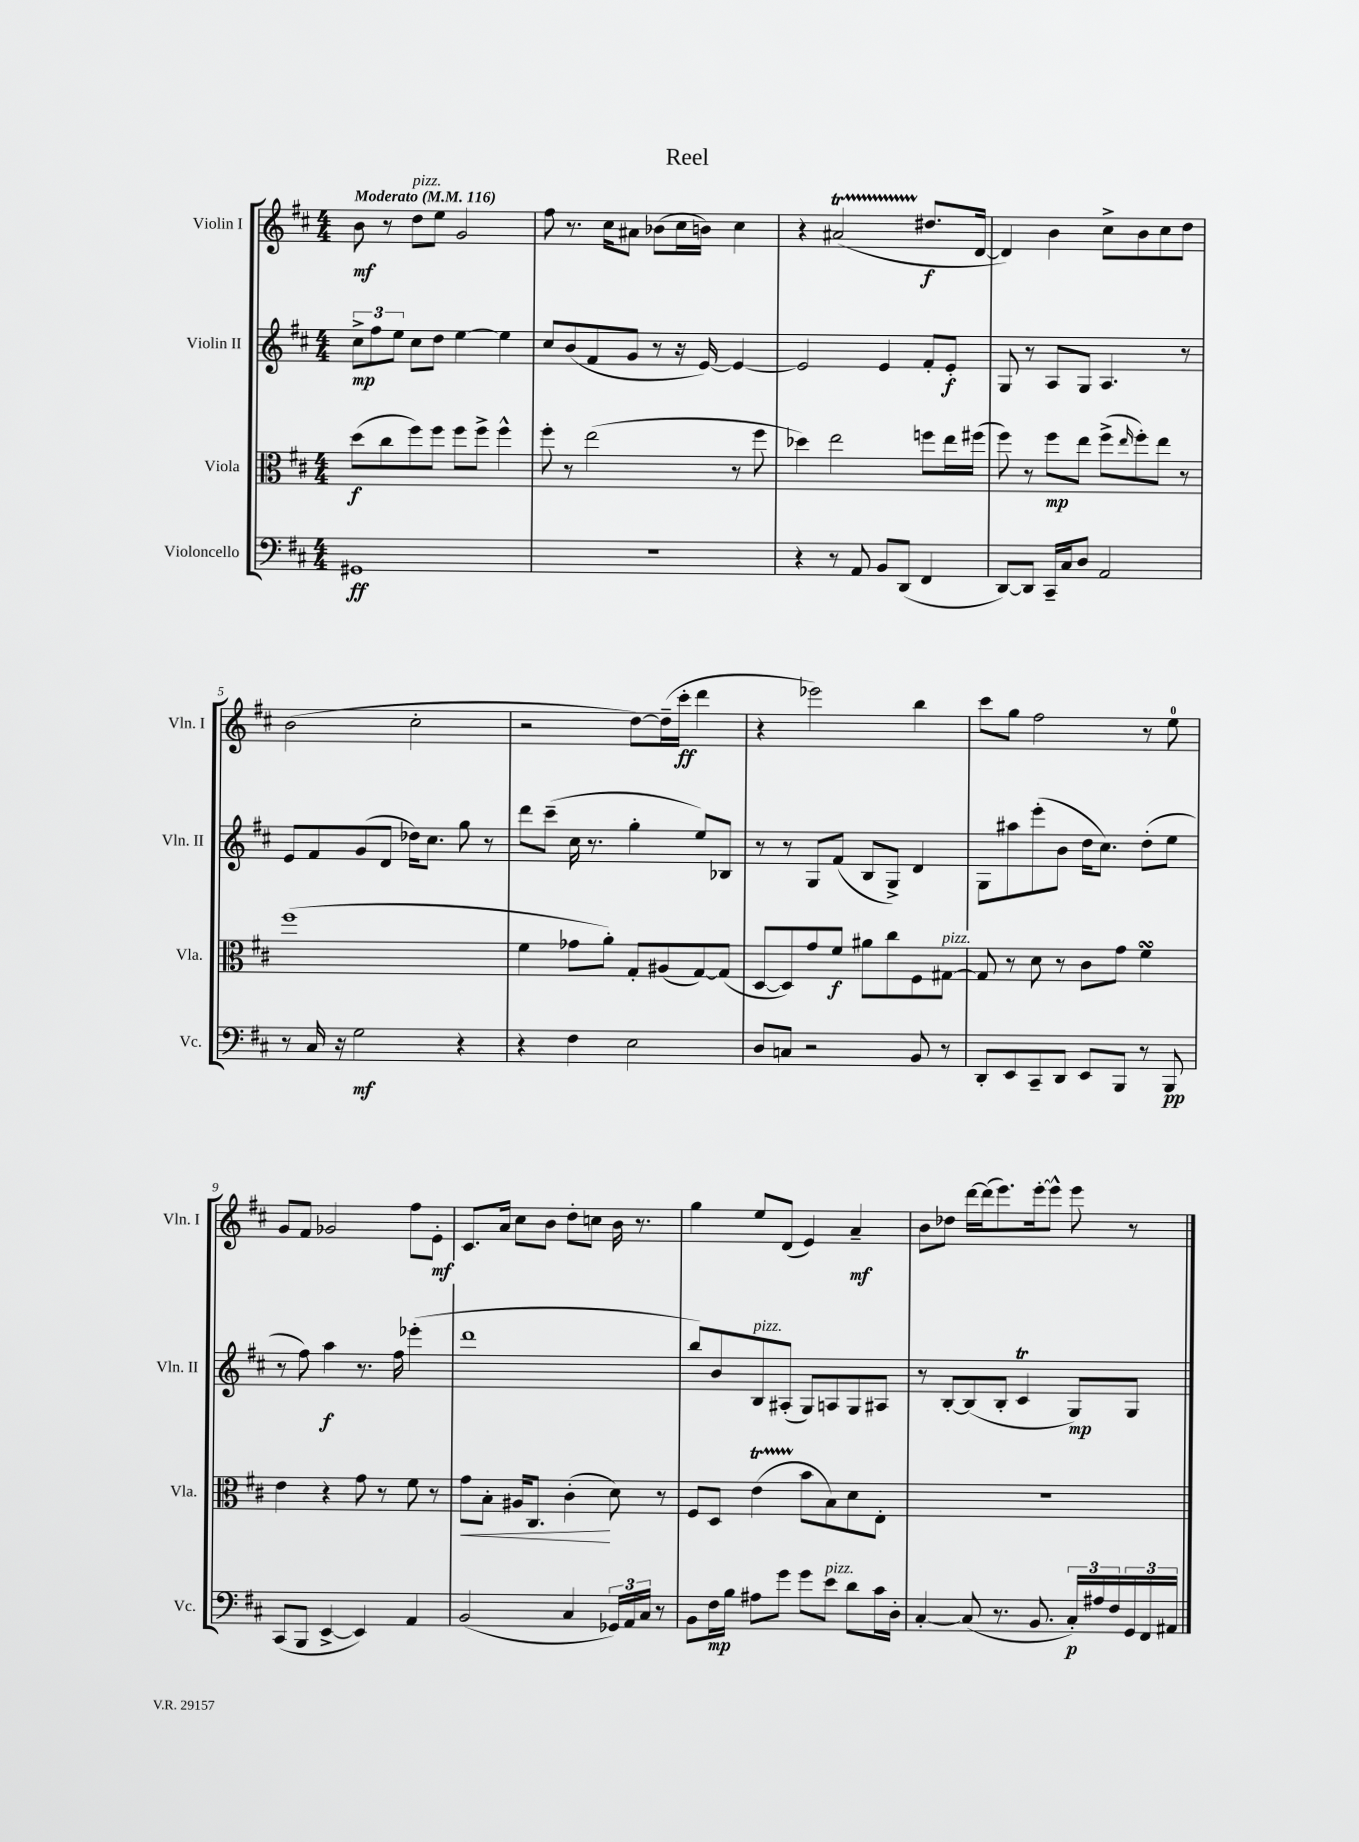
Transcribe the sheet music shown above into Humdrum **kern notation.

**kern	**kern	**kern	**kern
*staff4	*staff3	*staff2	*staff1
*clefF4	*clefC3	*clefG2	*clefG2
*k[f#c#]	*k[f#c#]	*k[f#c#]	*k[f#c#]
*M4/4	*M4/4	*M4/4	*M4/4
*MM116	*MM116	*MM116	*MM116
1GG#	(8dd	12cc#^	8b
.	.	12ff#	.
.	8cc#	.	8r
.	.	12ee	.
.	8ff#)	8cc#	8dd
.	8ff#	8dd	8ee
.	8ff#	[4ee	2g
.	8ff#^	.	.
.	4ff#^^	4ee]	.
=	=	=	=
1r	8ff#'	8cc#	8ff#
.	8r	(8b	8.r
.	(2ee	8f#	.
.	.	.	16cc#
.	.	8g	8a#
.	.	8r	(8b-
.	.	16r	16cc#
.	.	[16e)	16b)
.	8r	4e_	4cc#
.	8ff#	.	.
=	=	=	=
4r	4dd-)	2e]	4r
8r	2ee	.	(2a#
8AA	.	.	.
8BB	.	4e	.
(8DD	.	.	.
4FF#	8ff	8f#'	8.dd#
.	16ee	8e'	.
.	(16ff#	.	[16d
=	=	=	=
[8DD)	8ff#)	8G	4d])
8DD]	8r	8r	.
16CC#~	8ff#	8A	4b
16C#	.	.	.
8D	8ee	8G	.
2AA	(8ff#^	4.A	8cc#^
.	16qqee	.	.
.	8ff#')	.	8b
.	8ee	.	8cc#
.	8r	8r	8dd
=	=	=	=
8r	(1ff#	8e	(2b
16C#	.	8f#	.
16r	.	.	.
2G	.	(8g	.
.	.	8d	.
.	.	16dd-)	2cc#'
.	.	8.cc#	.
4r	.	8gg	.
.	.	8r	.
=	=	=	=
4r	4f#	8ddd	2r
.	.	(8ccc#~	.
4F#	8g-	16cc#	.
.	.	8.r	.
.	8a')	.	.
2E	8G'	4gg'	[8dd)
.	(8A#	.	(16dd~]
.	.	.	16ccc#'
.	[8G)	8ee)	4ddd
.	(8G]	8B-	.
=	=	=	=
8D	[8D	8r	4r
8C	8D])	8r	.
2r	8g	8G	2eee-)
.	8f#	(8f#	.
.	8a#	8B	.
.	8cc#	8G^)	.
8BB	8F#	4d	4bb
8r	[8G#	.	.
=	=	=	=
8DD'	8G#]	8G	8ccc#
8EE	8r	8aa#	8gg
8CC#~	8d	(8eee'	2ff#
8DD	8r	8b	.
8EE	8c#	16dd	.
.	.	8.cc#)	.
8BBB	8g	.	.
8r	4f#	(8dd'	8r
8BBB	.	8ee	8ee
=	=	=	=
(8CC#	4e	8r	8g
8BBB	.	8ff#)	8f#
[4EE^	4r	4aa	2g-
4EE])	8g	8.r	.
.	8r	.	.
.	.	16ff#	.
4AA	8f#	(4eee-'	8ff#
.	8r	.	8e'
=	=	=	=
(2BB	8g	1ddd	8.c#
.	8B'	.	.
.	.	.	16a
.	16A#	.	8cc#
.	8.C#	.	.
.	.	.	8b
4C#	(4c#'	.	8dd'
.	.	.	8cc
24GG-)	8d)	.	16b
24AA	.	.	.
.	.	.	8.r
24C#	.	.	.
8r	8r	.	.
=	=	=	=
8BB	8F#	8bb)	4gg
16F#	8D	8b	.
16B	.	.	.
8A#	(4e	8B	8ee
8g	.	(8A#'	(8d
8g	8b	8G)	4e)
8e	8B)	8A	.
8d	8d	8G	4a~
16c#	8E'	8A#	.
16D'	.	.	.
=	=	=	=
[4C#'	1r	8r	8b
.	.	[8B'	8dd-
(8C#]	.	(8B]	[16ddd
.	.	.	(16ddd]
8.r	.	8B'	8.eee)
.	.	4c#	.
8.BB	.	.	[16eee'
.	.	.	8eee^^]
24C#')	.	8G)	8eee
24A#	.	.	.
24F#	.	.	.
24GG	.	8G	8r
24FF#	.	.	.
24AA#	.	.	.
==	==	==	==
*-	*-	*-	*-
